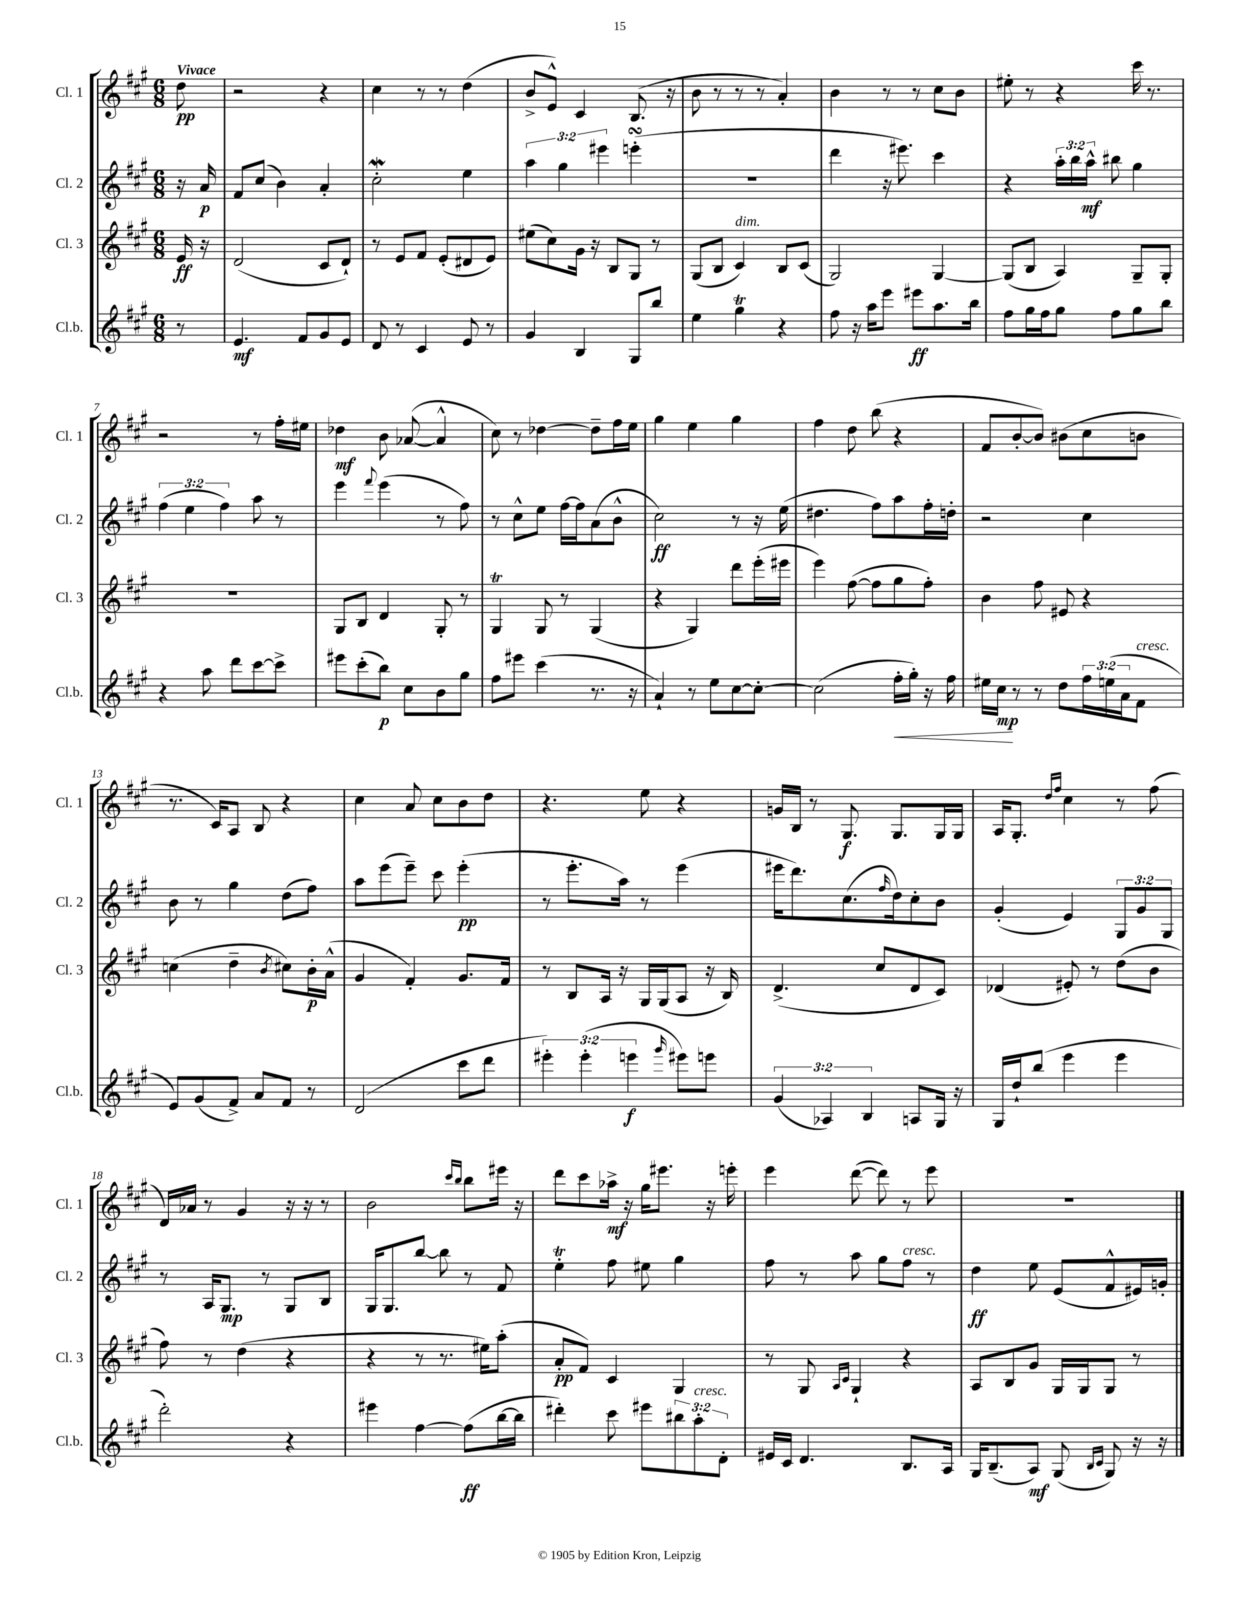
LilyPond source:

<<
\new StaffGroup <<
\new Staff = "s0" \with { instrumentName = "Cl. 1" shortInstrumentName = "Cl. 1" } {
    \clef treble \key a \major \numericTimeSignature \time 6/8 \partial 8 \tempo "Vivace"
    d''8\pp |
    r2 r4 |
    cis''4 r8 r8 d''4( |
    b'8-> e'8-^) cis'4 b8.( r16 |
    b'8 r8 r8 r8 a'4-.) |
    b'4 r8 r8 cis''8 b'8 |
    eis''8-. r8 r4 cis'''16 r8. |
    r2 r8 fis''16-. eis''16 |
    des''4\mf b'8 aes'8~( aes'4-^ |
    cis''8) r8 des''4~ des''8-- fis''16 e''16 |
    gis''4 e''4 gis''4 |
    fis''4 d''8 b''8( r4 |
    fis'8 b'8~-. b'8) bis'8( cis''8 b'8 |
    r8. cis'16) a8 b8 r4 |
    cis''4 a'8 cis''8 b'8 d''8 |
    r4. e''8 r4 |
    g'16 b16 r8 gis8.\f gis8. gis16 gis16 |
    a16 gis8.-. \grace { d''16 fis''16 } cis''4 r8 fis''8( |
    d'16) aes'16 r8 gis'4 r16 r16 r8 |
    b'2 \grace { cis'''16 b''16 } b''8 eis'''16 r16 |
    d'''8 cis'''8 aes''16->\mf r16 gis''16 eis'''8. r16 e'''16-. |
    e'''4 d'''8~( d'''8) r8 e'''8 |
    R2. \bar "|." |
}
\new Staff = "s1" \with { instrumentName = "Cl. 2" shortInstrumentName = "Cl. 2" } {
    \clef treble \key a \major \numericTimeSignature \time 6/8 \override Staff.TupletNumber.text = #tuplet-number::calc-fraction-text \partial 8
    r16 a'16\p |
    fis'8 cis''8( b'4) a'4-. |
    cis''2-.\mordent e''4 |
    \tuplet 3/2 { a''4 gis''4 eis'''4 } e'''4-.\turn( |
    R2. |
    d'''4 r16 eis'''8.) cis'''4 |
    r4 \tuplet 3/2 { a''16-. b''16 a''16-^\mf } bis''8 gis''4 |
    \tuplet 3/2 { fis''4( e''4 fis''4) } a''8 r8 |
    e'''4 \appoggiatura { fis'''8 } e'''4( r8 fis''8) |
    r8 cis''8-^ e''8 fis''16~ fis''16 a'8( b'8-^ |
    cis''2\ff) r8 r16 e''16( |
    dis''4. fis''8) a''8 fis''16-. d''16-. |
    r2 cis''4 |
    b'8 r8 gis''4 d''8( fis''8) |
    a''8 e'''8( e'''8--) cis'''8 e'''4-.\pp( |
    r8 e'''8.-. a''16) r8 e'''4( |
    eis'''16 d'''8.) cis''8.( \grace { fis''16 } d''16) cis''8-. b'8 |
    gis'4-.( e'4) \tuplet 3/2 { gis8 gis'8 gis8 } |
    r8 a16 gis8.\mp r8 gis8 b8 |
    gis16 gis8. b''8~ b''8 r8 fis'8 |
    e''4-.\trill fis''8 eis''8 gis''4 |
    fis''8 r8 a''8 gis''8 fis''8^\markup { \italic "cresc." } r8 |
    d''4\ff e''8 e'8( fis'8-^ eis'16) g'16-. \bar "|." |
}
\new Staff = "s2" \with { instrumentName = "Cl. 3" shortInstrumentName = "Cl. 3" } {
    \clef treble \key a \major \numericTimeSignature \time 6/8 \partial 8
    e'16\ff r16 |
    d'2( cis'8 d'8-!) |
    r8 e'8 fis'8 e'8-.( dis'8 e'8) |
    eis''8( cis''8) gis'16 r16 b8 gis8 r8 |
    gis8( b8 cis'4^\markup { \italic "dim." }) b8 cis'8( |
    gis2) gis4~ |
    gis8( b8 a4) gis8-- gis8-. |
    R2. |
    gis8 b8 d'4 gis8-. r8 |
    gis4\trill gis8 r8 gis4( |
    r4 gis4) d'''8 e'''16-.( eis'''16 |
    e'''4) fis''8~( fis''8 gis''8 fis''8-.) |
    b'4 fis''8 eis'8 r4 |
    c''4( d''4-- \acciaccatura { b'8 } cis''8) b'16-.\p a'16-^( |
    gis'4 fis'4-.) gis'8. fis'16 |
    r8 b8 a16 r16 gis16 gis16( a8 r16 b16) |
    d'4.->( cis''8 d'8 cis'8) |
    des'4( eis'8-.) r8 d''8( b'8 |
    fis''8) r8 d''4( r4 |
    r4 r8 r8. eis''16) a''8-.( |
    a'8-.\pp fis'8) cis'4 gis4 |
    r8 gis8 \grace { a16 cis'16 } gis4-! r4 |
    a8 b8 gis'8 gis16 gis16 gis8 r8 \bar "|." |
}
\new Staff = "s3" \with { instrumentName = "Cl.b." shortInstrumentName = "Cl.b." } {
    \clef treble \key a \major \numericTimeSignature \time 6/8 \override Staff.TupletNumber.text = #tuplet-number::calc-fraction-text \partial 8
    r8 |
    e'4.\mf fis'8 gis'8 e'8 |
    d'8 r8 cis'4 e'8 r8 |
    gis'4 b4 gis8 b''8 |
    e''4 gis''4\trill r4 |
    fis''8 r16 a''16 e'''8 eis'''8\ff a''8. b''16 |
    fis''8 gis''16 fis''16 gis''8 fis''8 gis''8 b''8 |
    r4 a''8 d'''8 cis'''8~ cis'''8-> |
    eis'''8 cis'''8-.( b''8\p) cis''8 b'8 gis''8 |
    fis''8 eis'''8 cis'''4( r8. r16 |
    a'4-!) r8 e''8 cis''8~ cis''8~-. |
    cis''2( fis''16-.\< gis''16-.) r16 fis''16 |
    eis''16 cis''16\mp\! r8 r8 d''8 \tuplet 3/2 { fis''16 e''16( a'16 } fis'8^\markup { \italic "cresc." } |
    e'8) gis'8( fis'8->) a'8 fis'8 r8 |
    d'2( cis'''8 d'''8 |
    \tuplet 3/2 { eis'''4-.) eis'''4-.( e'''4\f } \grace { gis'''16 } eis'''8) e'''8 |
    \tuplet 3/2 { gis'4( aes4) b4 } a8 gis16 r16 |
    gis16 d''16-! b''8( e'''4 e'''4 |
    d'''2-.) r4 |
    eis'''4 fis''4~ fis''8\ff( b''16~ b''16 |
    dis'''4-.) cis'''8 eis'''8 \tuplet 3/2 { bis''8 a''8-.^\markup { \italic "cresc." } d'8-. } |
    eis'16 cis'16 d'4. b8. a16 |
    gis16 b8.--( a8\mf) gis8( \grace { b16 cis'16 } gis8) r16 r16 \bar "|." |
}
>>
>>
